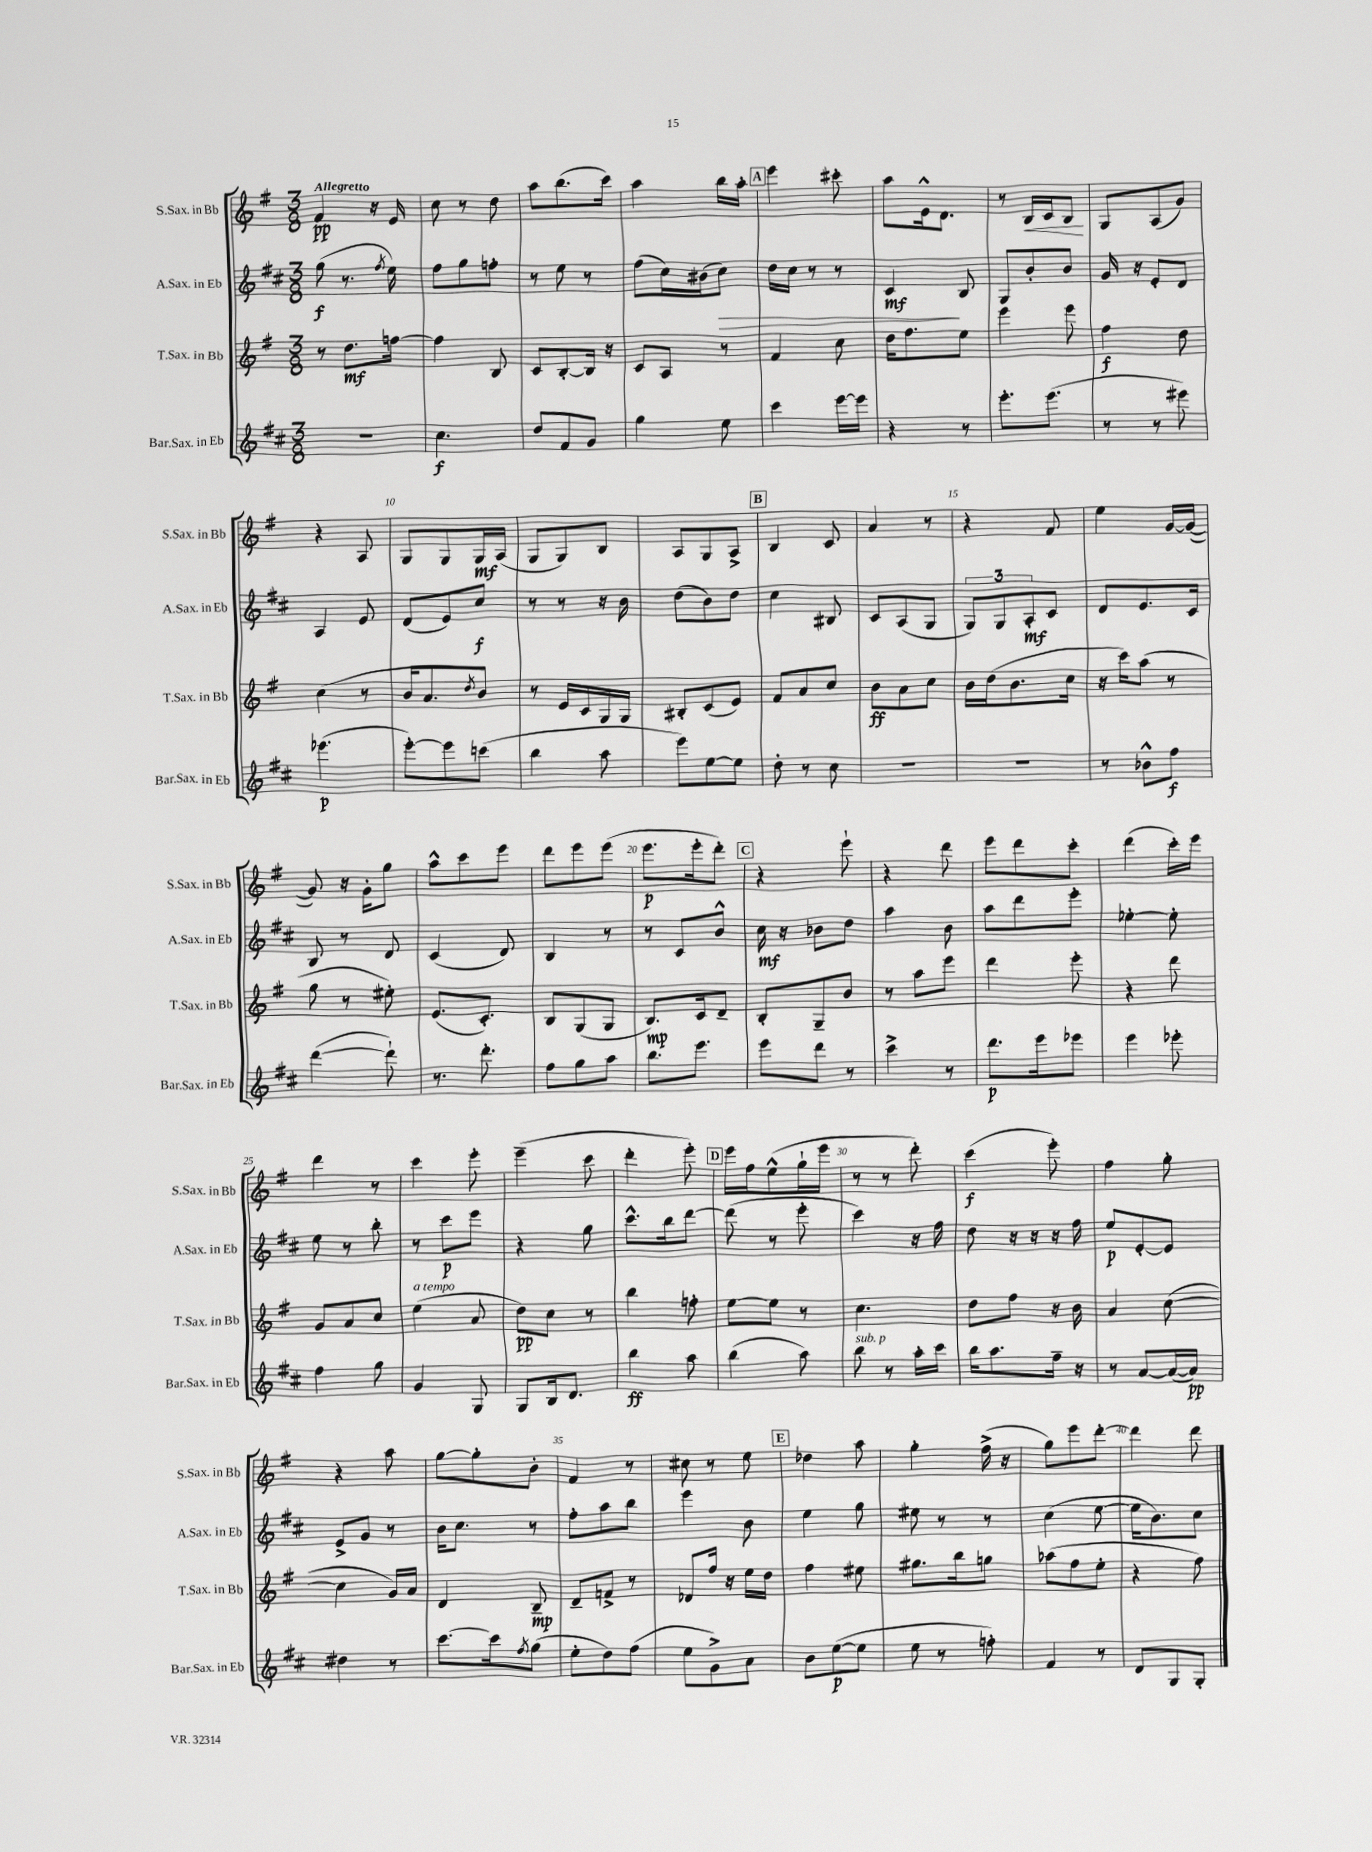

**kern	**kern	**kern	**kern
*staff4	*staff3	*staff2	*staff1
*clefG2	*clefG2	*clefG2	*clefG2
*k[f#c#]	*k[f#]	*k[f#c#]	*k[f#]
*M3/8	*M3/8	*M3/8	*M3/8
4.r	8r	(8gg\	4f#/
.	8.dd\L	8.r	.
.	.	.	16r
.	.	8qff#/	.
.	[16ff\Jk	16ee\)	16e/
=	=	=	=
4.cc#\	4ff\]	8ff#\L	8cc\
.	.	8gg\	8r
.	8B/	8ff'\J	8dd\
=	=	=	=
8dd/L	8c/L	8r	8aa\L
8f#/	[8B'/	8ee\	(8.bb\
8g/J	16B/]Jk	8r	.
.	16r	.	16ccc\Jk)
=	=	=	=
4gg\	8c/L	(8ff#\L	4aa\
.	8A/J	16cc#\L)	.
.	.	(16b#\J	.
8ee\	8r	8cc#\J)	16bb\LL
.	.	.	16aa'\JJ
=	=	=	=
4ccc#\	4f#/	16dd\LL	4eee\
.	.	16cc#\JJ	.
.	.	8r	.
[16eee\LL	8cc\	8r	8ccc#'\
16eee\]JJ	.	.	.
=	=	=	=
4r	16dd\LK	4c#/	8aa\L
.	8.ff#\	.	.
.	.	.	16e^^\k
.	.	.	8.d\J
8r	8ee\J	8B/	.
=	=	=	=
8.eee'\L	4eee\	8G/L	8r
.	.	8b'/	16B/LL
(8.eee\J	.	.	16c/J
.	8eee\	8b/J	8B/J
=	=	=	=
8r	4ff#\	16g/	8G/L
.	.	16r	.
8r	.	8e'/L	(8A/
8eee#\)	8dd\	8d/J	8g/J)
=	=	=	=
(4.eee-\	(4cc\	4A/	4r
.	8r	8e/	8A/
=	=	=	=
[8eee'\L)	16b/LK	(8d/L	8G/L
.	8.a/	.	.
8eee\]	.	8e/)	8G/
.	8qdd/	.	.
(8ccc\J	8b/J)	8cc#/J	16G/L
.	.	.	(16A/JJ
=	=	=	=
4bb\	8r	8r	8G/L
.	16e/LL	8r	8G/)
.	16c/	.	.
8aa\	16G/	16r	8B/J
.	16G/JJ	16b\	.
=	=	=	=
8eee\L)	8B#'/L	(8dd\L	8A/L
[8ee\	(8c/	8b\)	8G/
8ee\]J	8e/J)	8dd\J	8A^/J
=	=	=	=
8dd'\	8f#/L	4cc#\	4B/
8r	8a/	.	.
8cc#\	8cc/J	8B#/	8c/
=	=	=	=
4.r	8b\L	8c#/L	4a/
.	8a\	(8A/	.
.	8cc\J	8G/J	8r
=	=	=	=
4.r	16b\LL	12G/L)	4r
.	(16dd\J	.	.
.	.	12G/	.
.	8.b\	.	.
.	.	12A'/	.
.	.	8c#/J	8f#/
.	16cc\Jk	.	.
=	=	=	=
8r	16r	8d/L	4ee\
.	16ccc\LK)	.	.
8b-^^\L	(8aa\J	8.e/	.
8ff#\J	8r	.	[16g/LL
.	.	16c#/Jk	(16g/_JJ
=	=	=	=
([4ddd\	8gg\	8B/	8g/])
.	8r	8r	16r
.	.	.	16g'\LK
8ddd`\])	8ee#'\)	8d/	8gg\J
=	=	=	=
8.r	(8.e/L	(4c#/	8aa^^\L
.	.	.	8ccc\
8.ddd'\	8.c'/J)	.	.
.	.	8d/)	8eee\J
=	=	=	=
8ff#\L	8B/L	4B/	8ddd\L
8gg\	(8G/	.	8eee\
8aa\J	8G/J	8r	(8eee\J
=	=	=	=
8.bb\L	8.B/L)	8r	8.eee\L
.	.	8c#/L	.
8.eee\J	16c/k	.	16eee'\k
.	8d~/J	8b^^/J	8ddd'\J)
=	=	=	=
8eee\L	8B'/L	16cc#\	4r
.	.	16r	.
8ddd\J	8G~/	8b-\L	.
8r	8b/J	8dd\J	8eee`\
=	=	=	=
4ccc#^\	8r	4aa\	4r
.	8aa\L	.	.
8r	8eee\J	8b\	8ddd\
=	=	=	=
8.ddd\L	4ddd\	8aa\L	8eee\L
.	.	8ddd\	8ddd\
16eee\k	.	.	.
8eee-\J	8eee'\	8eee'\J	8ccc'\J
=	=	=	=
4eee\	4r	[4ee-'\	(4ddd\
8eee-'\	8ddd\	8ee-'\]	16ccc'\LL)
.	.	.	16eee\JJ
=	=	=	=
4ff#\	8g/L	8ee\	4ddd\
.	8a/	8r	.
8gg\	8cc/J	8bb'\	8r
=	=	=	=
4g/	(4ee\	8r	4ccc\
.	.	8ccc#\L	.
8G/	8a/	8eee\J	8eee'\
=	=	=	=
8G/L	8dd\L)	4r	(4eee~\
16B/k	8cc\J	.	.
8.d/J	.	.	.
.	8r	8gg\	8ccc\
=	=	=	=
4bb\	4bb\	8.ccc#^^\L	4ddd'\
.	.	16bb\k	.
8aa\	8ff'\	[8ddd\J	8eee'\)
=	=	=	=
(4bb\	[8ee\L	(8ddd\]	16eee\LL
.	.	.	16ff#\J
.	8ee\]J	8r	(8ee^^\
8aa\)	8r	8eee'\	16gg`\L
.	.	.	16eee\JJ
=	=	=	=
8bb\	4.cc\	4ccc#\)	8r
8r	.	.	8r
16aa'\LL	.	16r	8ddd'\)
16ccc#\JJ	.	16ff#\	.
=	=	=	=
16bb\LK	8dd\L	8dd\	(4ccc\
8.aa\	.	.	.
.	8ff#\J	16r	.
.	.	16r	.
16ff#~\Jk	16r	16r	8eee'\)
16r	16b\	16ff#\	.
=	=	=	=
8r	4a/	8ee/L	4ff#\
[8a/L	.	[8e'/	.
(16a/_L	([8cc\	8e/]J	8gg'\
16a/]JJ)	.	.	.
=	=	=	=
4dd#\	4cc\]	8e^/L	4r
.	.	8g/J	.
8r	16g/LL)	8r	8aa\
.	16a/JJ	.	.
=	=	=	=
[8.ccc#\L	4d/	16b\LK	[8gg\L
.	.	8.cc#\J	.
.	.	.	8gg'\]
16ccc#\]k	.	.	.
8qff#/	.	.	.
(8gg\J	8B~/	8r	8b'\J
=	=	=	=
8ee'\L	8d~/L	8ff#'\L	4f#/
8dd\)	8f^/J	8aa\	.
(8ff#\J	8r	8bb\J	8r
=	=	=	=
8ee\L	8d-/L	4eee\	8cc#\
8g^\)	16ff#/Jk	.	8r
.	16r	.	.
8a\J	16ee\LL	8b\	8ee\
.	16dd\JJ	.	.
=	=	=	=
8b\L	4ff#\	4ee\	4dd-\
([8ee\	.	.	.
8ee\]J	8ee#\	8gg\	8aa\
=	=	=	=
8ee\	8.gg#\L	8ee#\	4gg'\
8r	.	8r	.
.	16bb\k	.	.
8ff'\)	8gg\J	8r	(16ff#^\
.	.	.	16r
=	=	=	=
4f#/	(8aa-\L	(4cc#\	8gg\L)
.	8ff#\	.	8eee\
8r	8ee'\J	[8ee\	[8ddd'\J
=	=	=	=
8d/L	4r	16ee\]LK	4ddd\]
.	.	8.b\)	.
8G/	.	.	.
8G'/J	8ff#\)	8cc#\J	8ddd\
==	==	==	==
*-	*-	*-	*-
